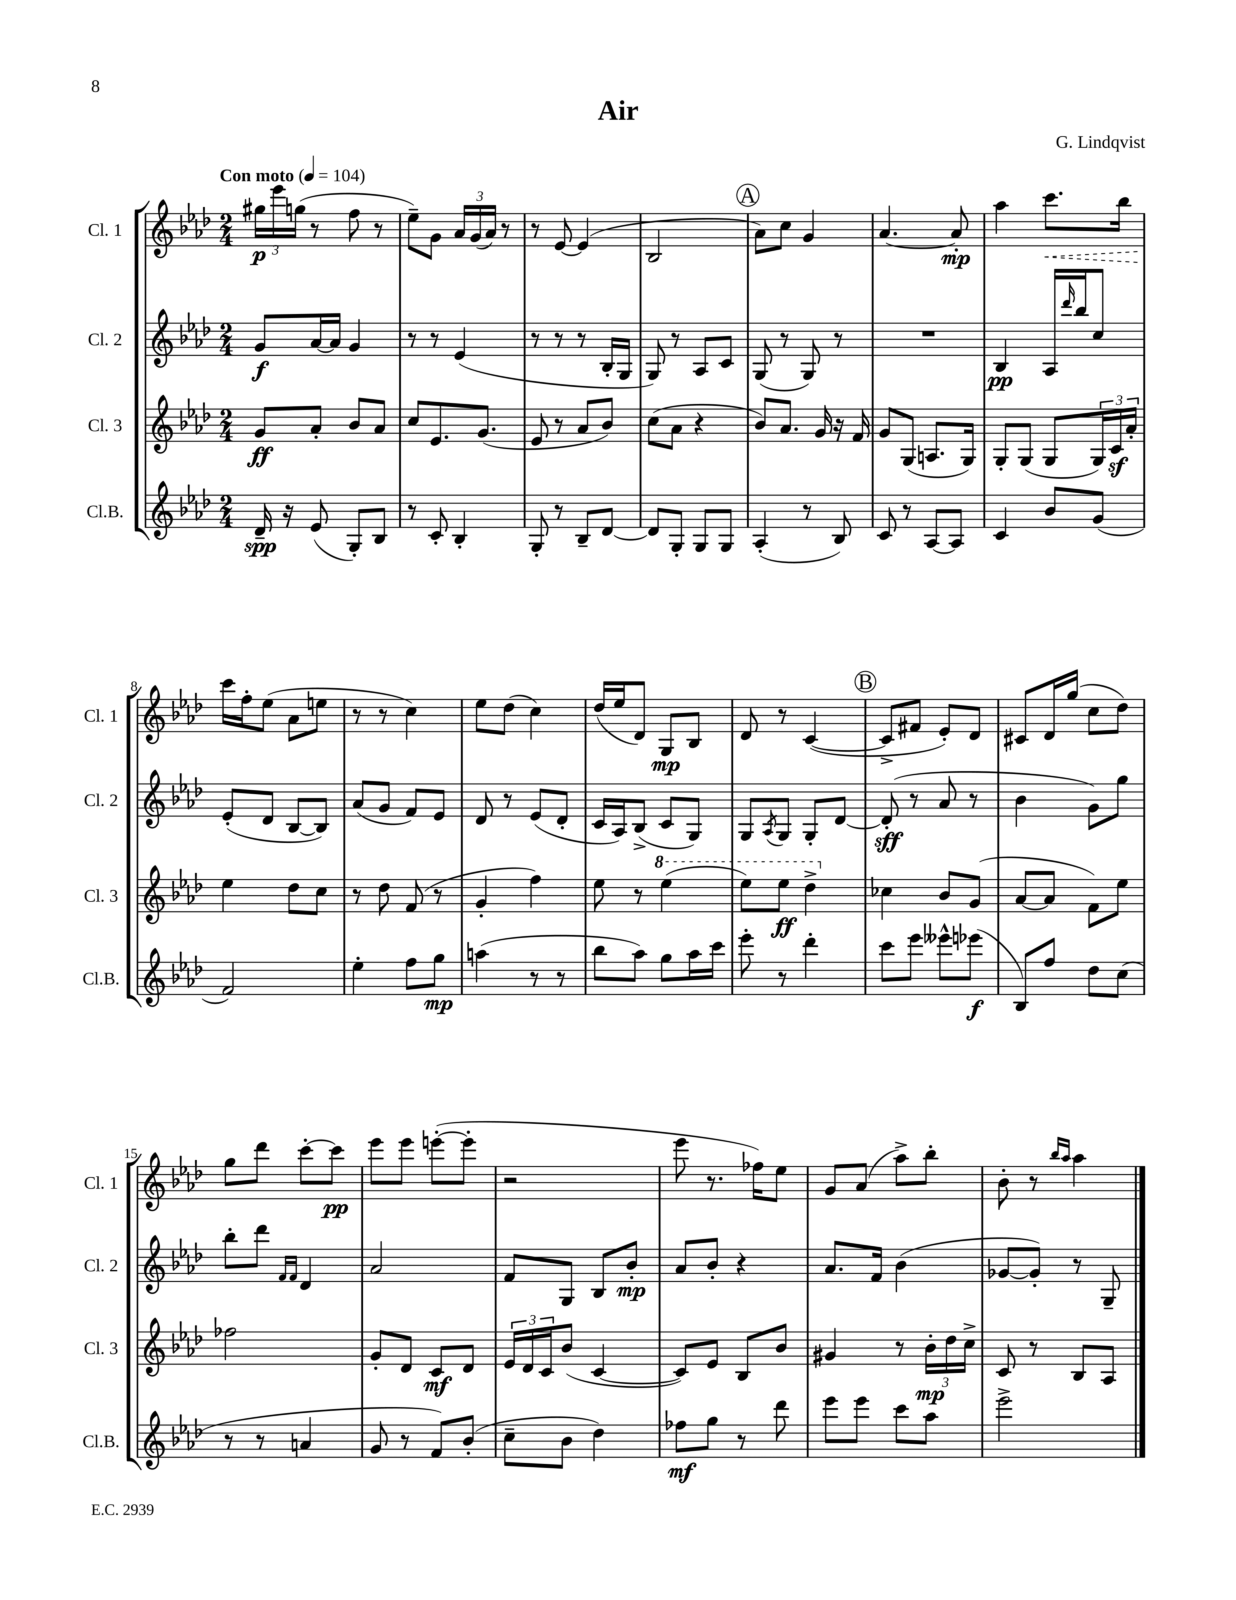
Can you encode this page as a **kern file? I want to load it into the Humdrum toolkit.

**kern	**kern	**kern	**kern
*staff4	*staff3	*staff2	*staff1
*clefG2	*clefG2	*clefG2	*clefG2
*k[b-e-a-d-]	*k[b-e-a-d-]	*k[b-e-a-d-]	*k[b-e-a-d-]
*M2/4	*M2/4	*M2/4	*M2/4
*MM104	*MM104	*MM104	*MM104
16d-~	8g	8g	24gg#
.	.	.	24eee-
16r	.	.	.
.	.	.	(24gg
(8e-	8a-'	[16a-	8r
.	.	16a-]	.
8G')	8b-	4g	8ff
8B-	8a-	.	8r
=	=	=	=
8r	8cc	8r	8ee-~)
8c'	8.e-	8r	8g
4B-'	.	(4e-	24a-
.	.	.	(24g
.	(8.g	.	.
.	.	.	24a-)
.	.	.	8r
=	=	=	=
8G'	8e-	8r	8r
8r	8r	8r	[8e-
8B-~	8a-	8r	(4e-]
[8d-	8b-)	16B-'	.
.	.	16G	.
=	=	=	=
8d-]	(8cc	8G)	2B-
8G'	8a-	8r	.
8G	4r	8A-	.
8G	.	8c	.
=	=	=	=
(4A-'	8b-)	(8G	8a-)
.	8.a-	8r	8cc
8r	.	8G)	4g
.	16g	.	.
8B-)	16r	8r	.
.	16f	.	.
=	=	=	=
8c	8g	2r	[4.a-
8r	(8G	.	.
[8A-	8.A	.	.
8A-]	.	.	8a-']
.	16G)	.	.
=	=	=	=
4c	8G'	4B-	4aa-
.	(8G	.	.
8b-	8G	16A-	8.ccc
.	.	16qqddd-	.
.	.	16bb-	.
(8g	24G)	8cc	.
.	24c	.	.
.	.	.	16bb-
.	24a-'	.	.
=	=	=	=
2f)	4ee-	(8e-'	16ccc
.	.	.	16ff'
.	.	8d-	(8ee-
.	8dd-	[8B-	8a-
.	8cc	8B-])	8ee
=	=	=	=
4ee-'	8r	(8a-	8r
.	8dd-	8g	8r
8ff	(8f	8f)	4cc)
8gg	8r	8e-	.
=	=	=	=
(4aa	4g'	8d-	8ee-
.	.	8r	(8dd-
8r	4ff)	(8e-	4cc)
8r	.	8d-'	.
=	=	=	=
8bb-	8ee-	16c	(16dd-
.	.	16A-)	16ee-
8aa-)	8r	(8B-^	8d-)
8gg	(4eee-	8c	8G
16aa-	.	8G)	8B-
16ccc	.	.	.
=	=	=	=
8eee-'	8eee-)	8G	8d-
.	.	8qA-	.
8r	8eee-	8G	8r
4ddd-'	4ddd-^	8G'	([4c
.	.	[8d-	.
=	=	=	=
8ccc	4cc-	(8d-']	8c^]
8eee-	.	8r	8f#
8eee--^^	8b-	8a-	8e-')
(8eee-	(8g	8r	8d-
=	=	=	=
8B-)	[8a-	4b-	8c#
8ff	8a-]	.	16d-
.	.	.	(16gg
8dd-	8f)	8g)	8cc
(8cc	8ee-	8gg	8dd-)
=	=	=	=
8r	2ff-	8bb-'	8gg
8r	.	8ddd-	8ddd-
.	.	16qqf	.
.	.	16qqf	.
4a	.	4d-	[8ccc'
.	.	.	8ccc]
=	=	=	=
8g	8g'	2a-	8eee-
8r	8d-	.	8eee-
8f)	8c	.	([8eee'
(8b-'	8d-	.	8eee']
=	=	=	=
8cc~	24e-	8f	2r
.	24d-	.	.
.	24c	.	.
8b-	(8b-	8G	.
4dd-)	[4c	8B-	.
.	.	8b-'	.
=	=	=	=
8ff-	8c])	8a-	8eee-
8gg	8e-	8b-'	8.r
8r	8B-	4r	.
.	.	.	16ff-)
8ddd-	8b-	.	8ee-
=	=	=	=
8eee-	4g#	8.a-	8g
8eee-	.	.	(8a-
.	.	16f	.
8ccc	8r	(4b-	8aa-^)
8aa-	24b-'	.	8bb-'
.	24dd-	.	.
.	24cc^	.	.
=	=	=	=
2eee-^	8c	[8g-	8b-'
.	8r	8g-'])	8r
.	.	.	16qqbb-
.	.	.	16qqaa-
.	8B-	8r	4aa-
.	8A-	8G~	.
==	==	==	==
*-	*-	*-	*-
